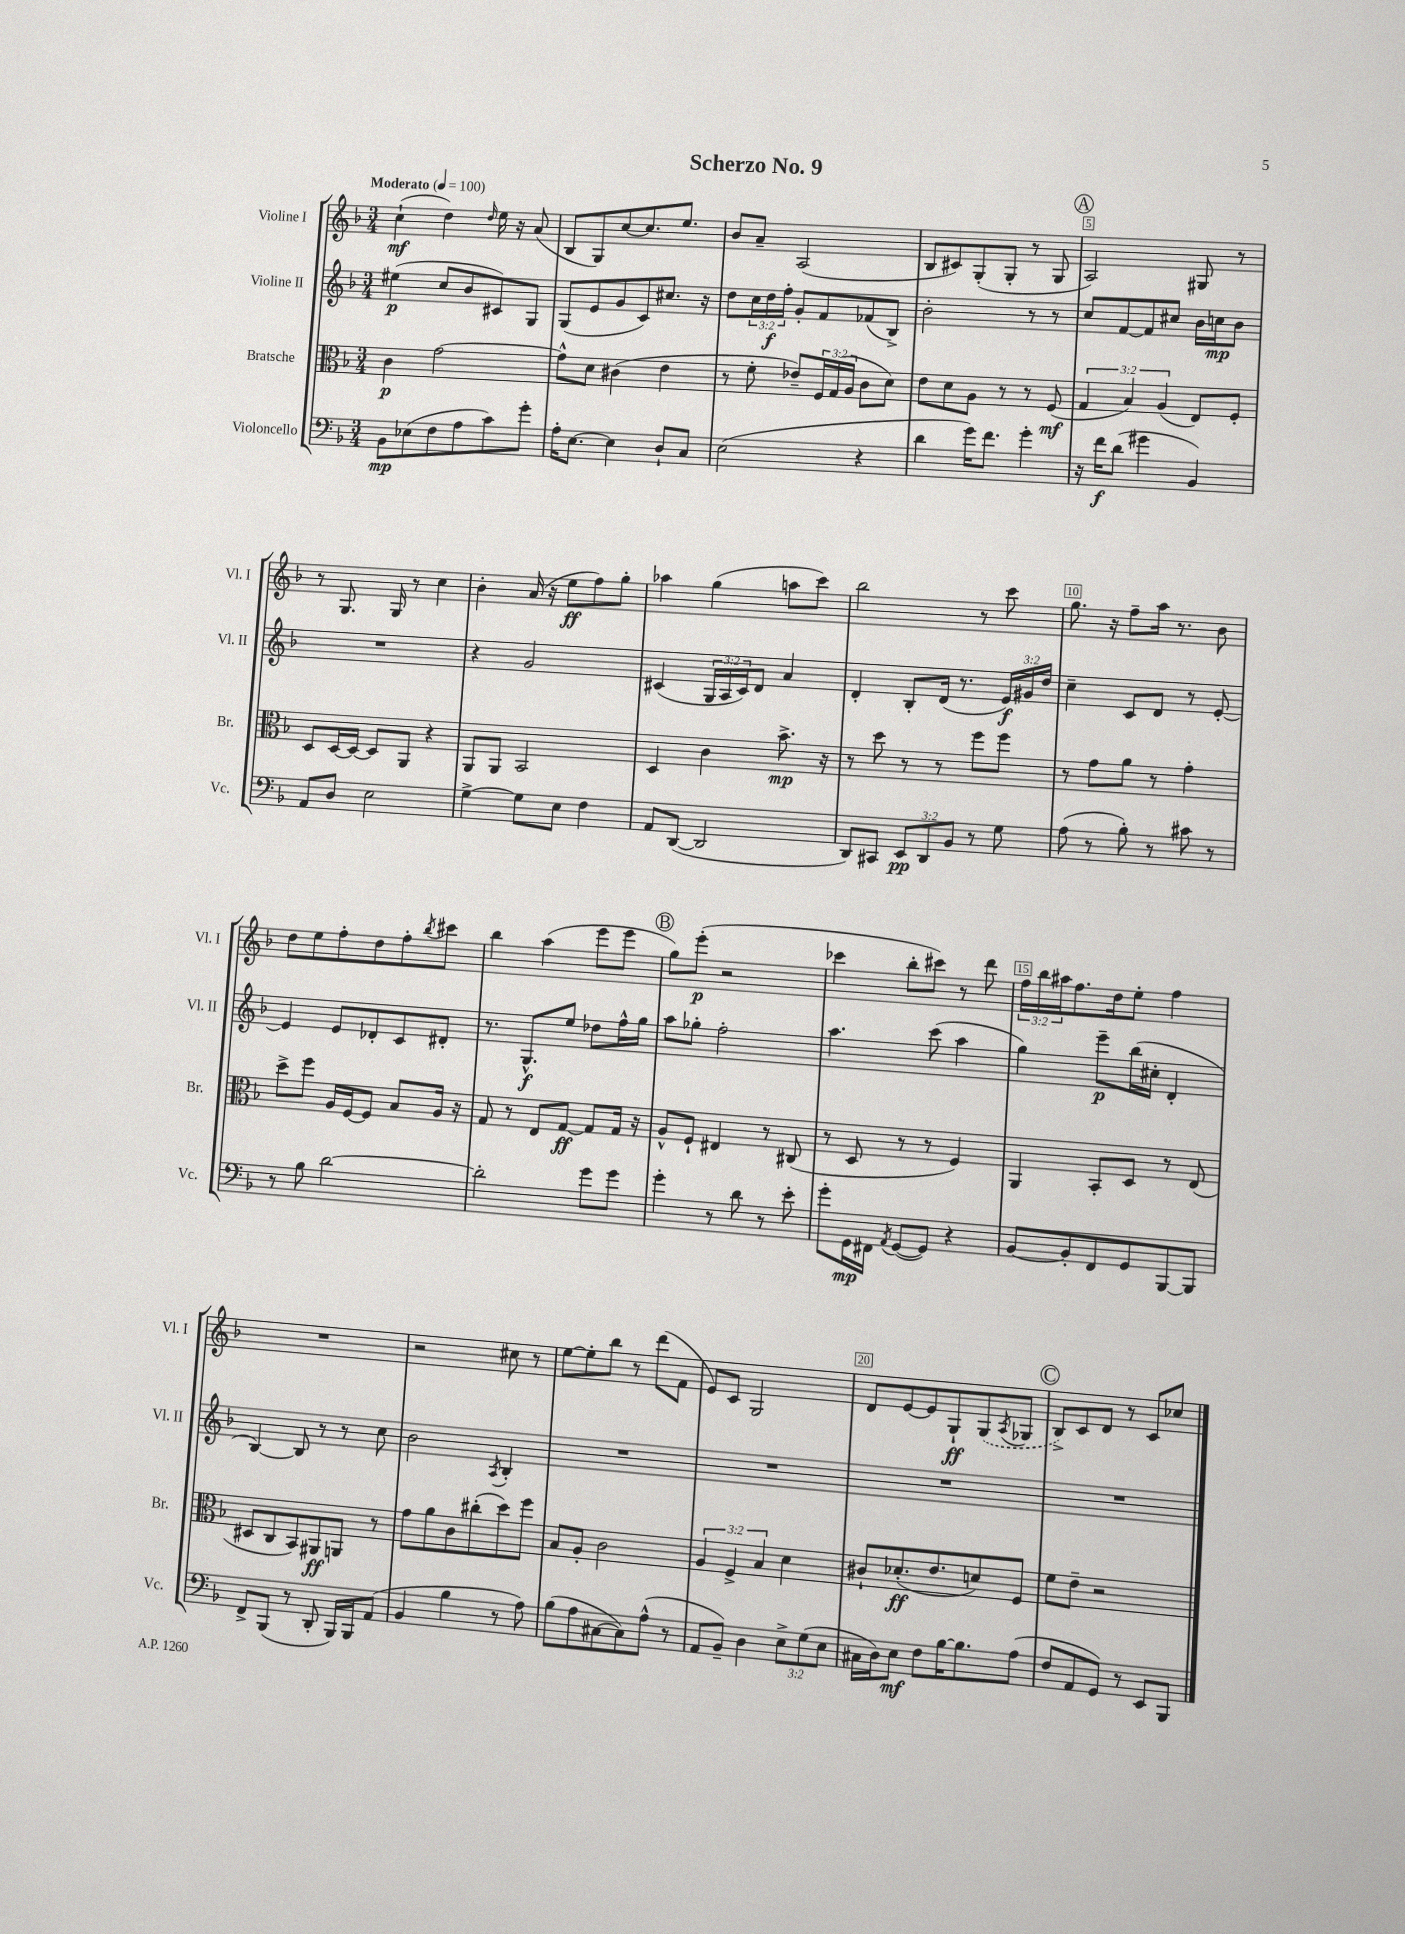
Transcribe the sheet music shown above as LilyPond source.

\header { title = "Scherzo No. 9" }
<<
\new StaffGroup <<
\new Staff = "s0" \with { instrumentName = "Violine I" shortInstrumentName = "Vl. I" } {
    \clef treble \key f \major \numericTimeSignature \time 3/4 \override Staff.TupletNumber.text = #tuplet-number::calc-fraction-text \tempo "Moderato" 4 = 100
    c''4-!\mf( d''4) \grace { d''16 } e''16 r16 a'8( |
    bes8 g8) c''8~ c''8. e''8. |
    bes'8 a'8-- a2( |
    bes8 cis'8) g8-.( g8-. r8 g8 |
    \mark \markup { \circle "A" } a2) gis8 r8 |
    r8 g8. g16 r8 c''4 |
    bes'4-. a'16( r16 e''8\ff f''8) g''8-. |
    aes''4 g''4( a''8 c'''8) |
    bes''2 r8 c'''8 |
    g''8. r16 f''8-- a''16 r8. bes'8 |
    d''8 e''8 f''8-. d''8 f''8-. \acciaccatura { bes''8 } cis'''8 |
    bes''4 a''4( e'''8 e'''8 |
    \mark \markup { \circle "B" } g''8) e'''8-.\p( r2 |
    ces'''4 bes''8-. cis'''8) r8 d'''8 |
    \tuplet 3/2 { f''16 bes''16 ais''16 } f''8. d''16 e''8-. f''4 |
    R2. |
    r2 cis''8 r8 |
    e''8~ e''8-. bes''8 r8 d'''8( f'8 |
    e'8) c'8 g2 |
    d'8 e'8~ e'8 g8-!\ff \once \slurDashed g8( \acciaccatura { a8 } ges8 |
    \mark \markup { \circle "C" } bes8->) c'8 d'8 r8 c'8 ces''8 \bar "|." |
}
\new Staff = "s1" \with { instrumentName = "Violine II" shortInstrumentName = "Vl. II" } {
    \clef treble \key f \major \numericTimeSignature \time 3/4 \override Staff.TupletNumber.text = #tuplet-number::calc-fraction-text
    eis''4\p( c''8 bes'8 cis'8) g8 |
    g8( e'8 g'8 c'8) cis''8. r16 |
    d''8 \tuplet 3/2 { c''16 d''16\f f''16-. } g'8-. f'8 fes'8( bes8->) |
    bes'2-. r8 r8 |
    \mark \markup { \circle "A" } c''8 f'8~ f'8 cis''8 bes'16 c''16\mp bes'8 |
    R2. |
    r4 g'2 |
    cis'4( \tuplet 3/2 { g16 a16 cis'16) } d'8 a'4 |
    d'4-. bes8-. d'16( r8. \tuplet 3/2 { e'16\f) gis'16 d''16 } |
    c''4-- c'8 d'8 r8 e'8~-. |
    e'4 e'8 des'8-. c'8 dis'8-. |
    r8. g8.-^\f e''8 des''8 f''16-^ g''16 |
    \mark \markup { \circle "B" } a''8 ges''8-. f''2-. |
    a''4. c'''8( a''4 |
    g''4) e'''8--\p bes''16( cis''16-. d'4-. |
    bes4~) bes8 r8 r8 c''8 |
    bes'2 \acciaccatura { a8 } bes4-. |
    R2. |
    R2. |
    R2. |
    \mark \markup { \circle "C" } R2. \bar "|." |
}
\new Staff = "s2" \with { instrumentName = "Bratsche" shortInstrumentName = "Br." } {
    \clef alto \key f \major \numericTimeSignature \time 3/4 \override Staff.TupletNumber.text = #tuplet-number::calc-fraction-text
    c'4\p g'2~ |
    g'8-^ d'8 cis'4( e'4 |
    r8 f'8-. ees'8--) \tuplet 3/2 { f16 g16( a16 } c'8 d'8) |
    e'8 d'8 a8 r8 r8 f8\mf( |
    \mark \markup { \circle "A" } \tuplet 3/2 { g4 bes4) a4( } e8) f8-. |
    d8 d16~ d16~ d8 a,8 r4 |
    a,8 a,8 bes,2 |
    d4 c'4 bes'8.->\mp r16 |
    r8 d''8 r8 r8 f''8 f''8 |
    r8 g'8 a'8 r8 g'4-. |
    d''8-> f''8 a16 f16~ f8 bes8 a16 r16 |
    g8 r8 e8 g8~\ff g8 g16 r16 |
    \mark \markup { \circle "B" } a8-^ f8-! eis4 r8 cis8( |
    r8 d8 r8 r8 f4) |
    a,4 bes,8-. d8 r8 e8( |
    dis8 c8 bes,8) ais,8\ff a,8 r8 |
    g'8 a'8 c'8 cis''8-.( d''8) f''8 |
    bes8 a8-. c'2 |
    \tuplet 3/2 { a4 f4-> bes4 } d'4 |
    cis'8-! des'8.-.\ff( e'8. d'8) f8 |
    \mark \markup { \circle "C" } f'8 e'8-- r2 \bar "|." |
}
\new Staff = "s3" \with { instrumentName = "Violoncello" shortInstrumentName = "Vc." } {
    \clef bass \key f \major \numericTimeSignature \time 3/4 \override Staff.TupletNumber.text = #tuplet-number::calc-fraction-text
    bes,8\mp ees8( f8 a8 c'8) g'8-. |
    a16-. e8.~ e4 d8-! c8 |
    e2( r4 |
    d'4 g'16) f'8. g'4-. |
    \mark \markup { \circle "A" } r16 f'16\f d'8( gis'4 bes,4) |
    a,8 d8 e2 |
    g4~-> g8 e8 f4 |
    a,8 d,8~( d,2 |
    d,8) cis,8 \tuplet 3/2 { e,8\pp d,8 bes,8 } r8 g8 |
    a8( r8 bes8-.) r8 cis'8 r8 |
    r8 bes8 d'2~ |
    d'2-. g'8 g'8 |
    \mark \markup { \circle "B" } g'4-. r8 d'8 r8 e'8-. |
    g'8-. g,16\mp fis,16 \acciaccatura { a,8 } g,8~( g,8) r4 |
    bes,8~ bes,8-. f,8 g,8 bes,,8~ bes,,8 |
    f,8-> bes,,8( r8 d,8-. bes,,16) bes,,16 a,8( |
    bes,4 bes4 r8 a8) |
    bes8( a8 cis8~ cis8) a8-^( r8 |
    a,8 bes,8--) d4 \tuplet 3/2 { e8-> g8( e8 } |
    cis16 d16) e8\mf f8 bes16~ bes8. a8( |
    \mark \markup { \circle "C" } f8 a,8 g,8) r8 e,8 bes,,8 \bar "|." |
}
>>
>>
\layout { \context { \Score \override BarNumber.break-visibility = ##(#f #t #t) barNumberVisibility = #(every-nth-bar-number-visible 5) \override BarNumber.stencil = #(make-stencil-boxer 0.1 0.3 ly:text-interface::print) } }
